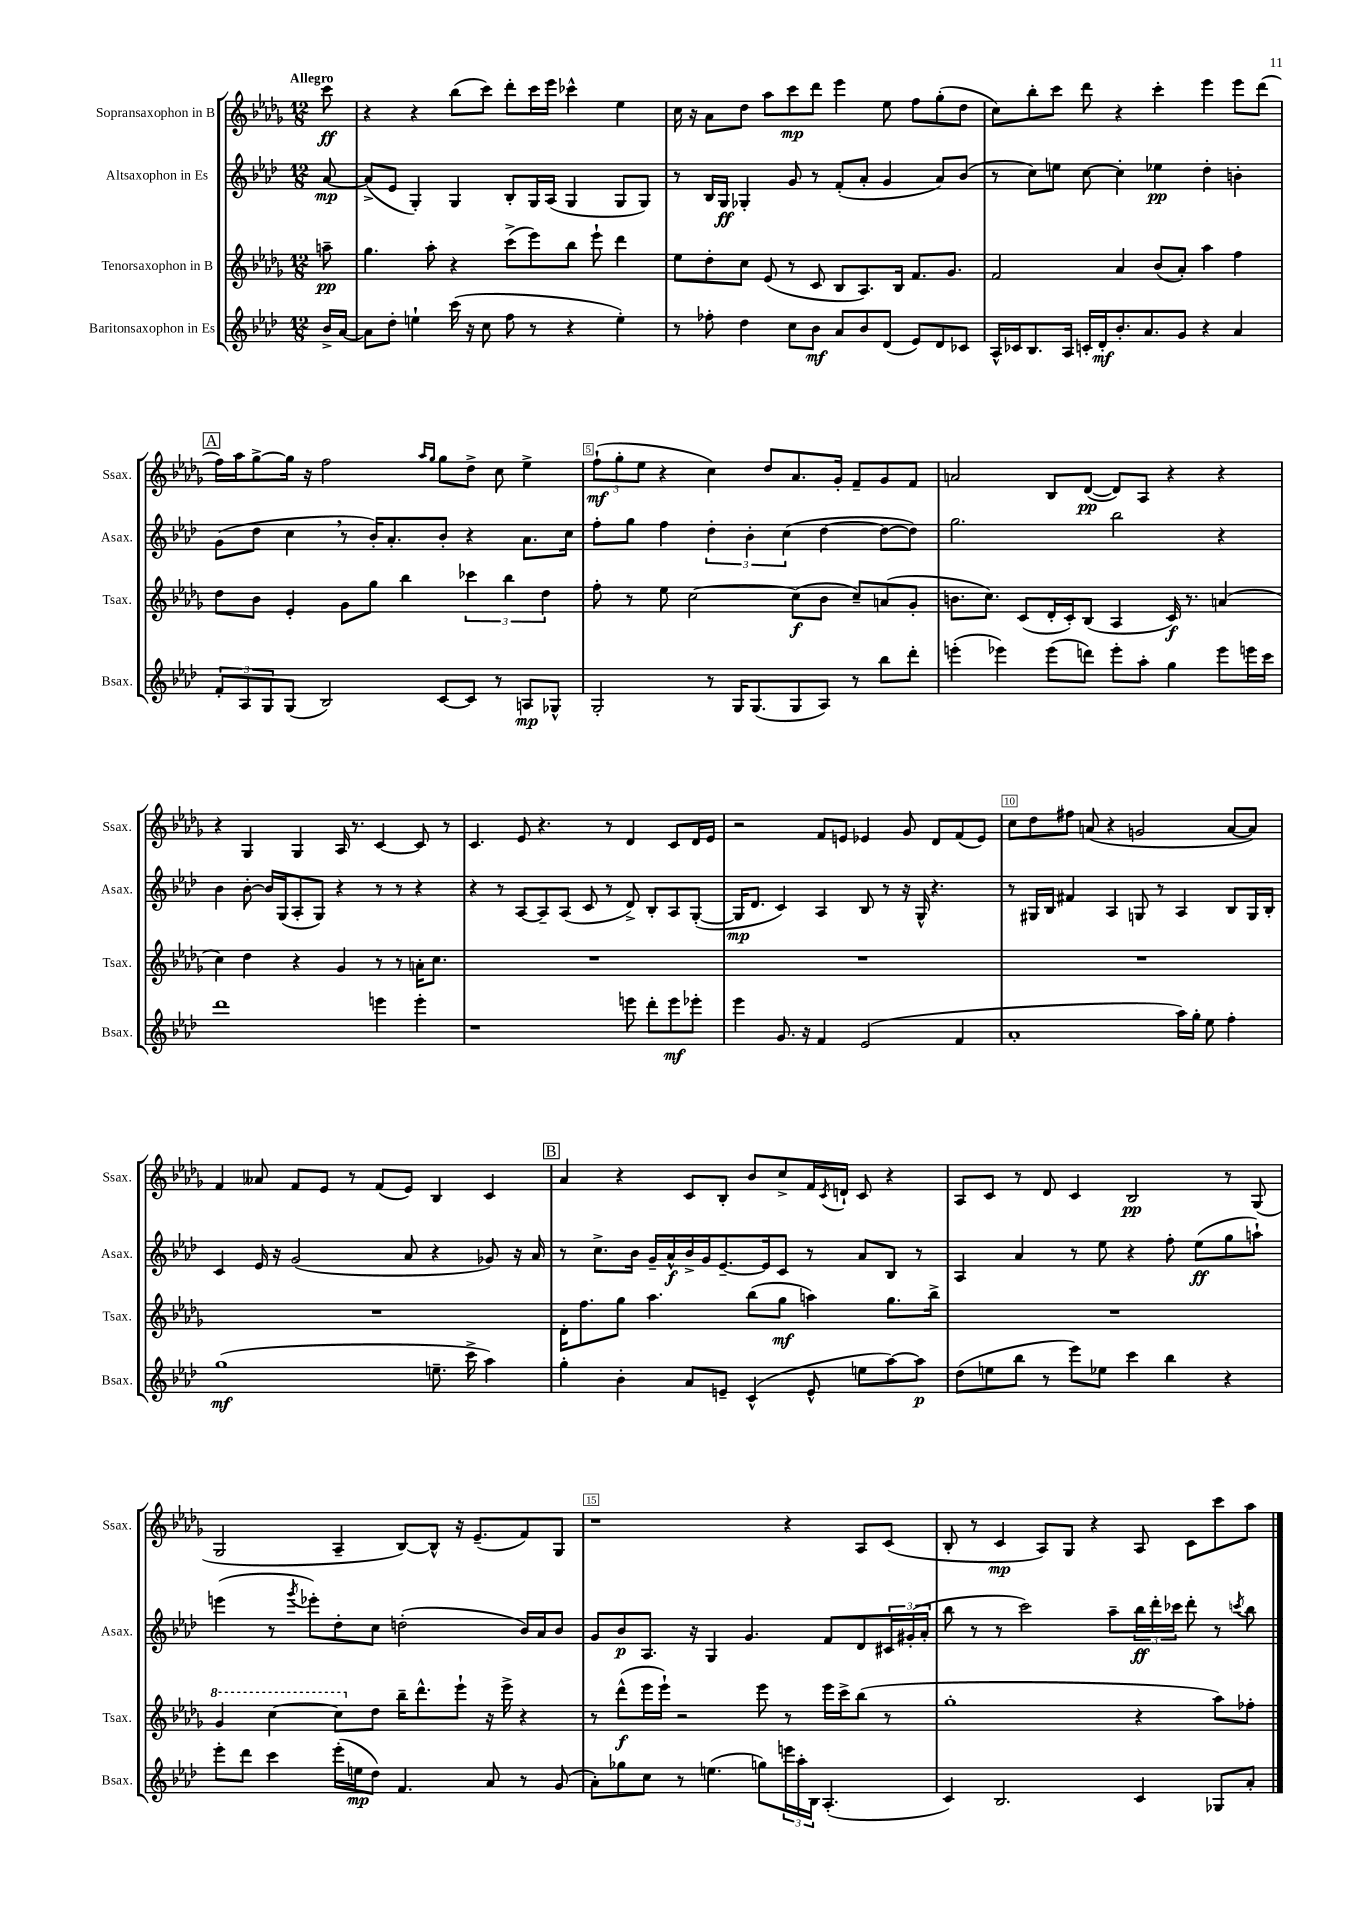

**kern	**dynam	**kern	**dynam	**kern	**dynam	**kern	**dynam
*part4	*part4	*part3	*part3	*part2	*part2	*part1	*part1
*staff4	*staff4	*staff3	*staff3	*staff2	*staff2	*staff1	*staff1
*I"Baritonsaxophon in Es	*	*I"Tenorsaxophon in B	*	*I"Altsaxophon in Es	*	*I"Sopransaxophon in B	*
*I'Bsax.	*	*I'Tsax.	*	*I'Asax.	*	*I'Ssax.	*
*clefG2	*	*clefG2	*	*clefG2	*	*clefG2	*
*k[b-e-a-d-]	*	*k[b-e-a-d-g-]	*	*k[b-e-a-d-]	*	*k[b-e-a-d-g-]	*
*M12/8	*	*M12/8	*	*M12/8	*	*M12/8	*
=	=	=	=	=	=	=	=
!	!	!	!	!	!	!LO:TX:a:B:t=Allegro	!
16b-^/LL	.	8aan~\	pp	[8a-/	mp	8ccc\	ff
[16a-/JJ	.	.	.	.	.	.	.
=1	=1	=1	=1	=1	=1	=1	=1
8a-\L]	.	4.gg-\	.	(8a-^/L]	.	4r	.
8dd-'\J	.	.	.	8e-/J	.	.	.
4een`\	.	.	.	4G'/)	.	4r	.
.	.	8aa-'\	.	.	.	.	.
(16ccc\	.	4r	.	4G/	.	(8bb-\L	.
16r	.	.	.	.	.	.	.
8cc\	.	.	.	.	.	8ccc\J)	.
8ff\	.	(8ccc^\L	.	8B-'/L	.	8ddd-'\L	.
8r	.	8eee-\)	.	16G/L	.	16ccc\L	.
.	.	.	.	(16A-/JJ	.	16eee-\JJ	.
4r	.	8bb-\J	.	4G/	.	4ccc-X^^\	.
.	.	8eee-`\	.	.	.	.	.
4ee'\)	.	4ddd-\	.	8G/L	.	4ee-\	.
.	.	.	.	8G/J)	.	.	.
=2	=2	=2	=2	=2	=2	=2	=2
8r	.	8ee-\L	.	8r	.	16cc\	.
.	.	.	.	.	.	16r	.
8ff-X'\	.	8dd-'\	.	16B-/LL	.	8a-\L	.
.	.	.	.	16G/JJ	ff	.	.
4dd-\	.	8cc\J	.	4G-X'/	.	8dd-\J	.
.	.	(8e-/	.	.	.	8aa-\L	.
8cc\L	.	8r	.	8g/	.	8ccc\	mp
8b-\J	mf	8c/	.	8r	.	8ddd-\J	.
8a-/L	.	8B-/L	.	(8f'/L	.	4eee-\	.
8b-/	.	8.A-/)	.	8a-'/J	.	.	.
(8d-/J	.	.	.	4g/	.	8ee-\	.
.	.	16B-/Jk	.	.	.	.	.
8e-/L)	.	8.f/L	.	.	.	8ff\L	.
8d-/	.	.	.	8a-/L)	.	(8gg-'\	.
.	.	8.g-/J	.	.	.	.	.
8c-X/J	.	.	.	(8b-/J	.	8dd-\J	.
=3	=3	=3	=3	=3	=3	=3	=3
16A-^^/LL	.	2f/	.	8r	.	8cc\L)	.
16c-X/J	.	.	.	.	.	.	.
8.B-/	.	.	.	8cc\L)	.	8bb-'\	.
.	.	.	.	8een\J	.	8ccc\J	.
16A-/Jk	.	.	.	.	.	.	.
16cn'/LL	.	.	.	[8cc\	.	8ddd-\	.
16d-'/J	mf	.	.	.	.	.	.
8.b-'/	.	4a-/	.	4cc'\]	.	4r	.
8.a-/	.	.	.	.	.	.	.
.	.	(8b-/L	.	4ee-X\	pp	4ccc'\	.
8g/J	.	8a-'/J)	.	.	.	.	.
4r	.	4aa-\	.	4dd-'\	.	4eee-\	.
4a-/	.	4ff\	.	4bn'\	.	8eee-\L	.
.	.	.	.	.	.	(8ddd-\J	.
!!LO:LB:g=z
!!LO:REH:place=s1:t=A
=4	=4	=4	=4	=4	=4	=4	=4
12f'/L	.	8dd-\L	.	(8g\L	.	16ff\LL)	.
.	.	.	.	.	.	16aa-\J	.
12A-/	.	.	.	.	.	.	.
.	.	8b-\J	.	8dd-\J	.	[8gg-^\	.
12G/	.	.	.	.	.	.	.
(8G/J	.	4e-'/	.	4cc,\	.	16gg-\Jk]	.
.	.	.	.	.	.	16r	.
2B-/)	.	.	.	.	.	2ff\	.
.	.	8g-\L	.	8r	.	.	.
.	.	8gg-\J	.	16b-'/KL)	.	.	.
.	.	.	.	8.a-'/	.	.	.
.	.	4bb-\	.	.	.	.	.
.	.	.	.	.	.	16qqaa-/LL	.
.	.	.	.	.	.	16qqgg-/JJ	.
[8c/L	.	.	.	8b-'/J	.	8gg-\L	.
8c/J]	.	6ccc-X\	.	4r	.	8dd-^\J	.
8r	.	.	.	.	.	8cc\	.
.	.	6bb-\	.	.	.	.	.
8An/L	mp	.	.	8.a-\L	.	4ee-^\	.
.	.	6dd-\	.	.	.	.	.
8G-X^^/J	.	.	.	.	.	.	.
.	.	.	.	16cc\Jk	.	.	.
=5	=5	=5	=5	=5	=5	=5	=5
2G'/	.	8ff'\	.	8ff'\L	.	(12ff`\L	mf
.	.	.	.	.	.	12gg-'\	.
.	.	8r	.	8gg\J	.	.	.
.	.	.	.	.	.	12ee-\J	.
.	.	8ee-\	.	4ff\	.	4r	.
.	.	[2cc\	.	.	.	.	.
8r	.	.	.	6dd-'\	.	4cc\)	.
16G/KL	.	.	.	.	.	.	.
.	.	.	.	6b-'\	.	.	.
(8.G/	.	.	.	.	.	.	.
.	.	.	.	.	.	8dd-/L	.
.	.	.	.	(6cc\	.	.	.
8G/	.	(8cc\L]	f	.	.	8.a-/	.
8A-/J)	.	8b-\J	.	[4dd-\	.	.	.
.	.	.	.	.	.	16g-'/Jk	.
8r	.	8cc~/L)	.	.	.	8f~/L	.
8bb-\L	.	(8an/	.	8dd-\L_	.	8g-/	.
8ddd-'\J	.	8g-'/J	.	8dd-\J])	.	8f/J	.
=6	=6	=6	=6	=6	=6	=6	=6
(4eeen'\	.	8.bn\L	.	2.gg\	.	2an/	.
.	.	8.cc\J)	.	.	.	.	.
4eee-X\)	.	.	.	.	.	.	.
.	.	(8c/L	.	.	.	.	.
(8eee-\L	.	16d-'/L	.	.	.	8B-/L	.
.	.	16c'/J)	.	.	.	.	.
8dddn\J)	.	(8B-/J	.	.	.	([8d-/J	pp
8eee-'\L	.	4A-/	.	2bb-\	.	8d-/L])	.
8aa-'\J	.	.	.	.	.	8A-/J	.
4gg\	.	16c/)	f	.	.	4r	.
.	.	8.r	.	.	.	.	.
8eee-\L	.	(4an/	.	4r	.	4r	.
16eeen\L	.	.	.	.	.	.	.
16ccc\JJ	.	.	.	.	.	.	.
!!LO:LB:g=z
=7	=7	=7	=7	=7	=7	=7	=7
1ddd-	.	4cc\)	.	4b-\	.	4r	.
.	.	4dd-\	.	[8b-'\	.	4G-/	.
.	.	.	.	16b-/LL]	.	.	.
.	.	.	.	(16G/J	.	.	.
.	.	4r	.	8A-'/	.	4G-/	.
.	.	.	.	8G/J)	.	.	.
.	.	4g-/	.	4r	.	16A-/	.
.	.	.	.	.	.	8.r	.
4eeen\	.	8r	.	8r	.	[4c/	.
.	.	8r	.	8r	.	.	.
4eee'\	.	16an'\KL	.	4r	.	8c/]	.
.	.	8.cc\J	.	.	.	.	.
.	.	.	.	.	.	8r	.
=8	=8	=8	=8	=8	=8	=8	=8
1r	.	1.r	.	4r	.	4.c/	.
.	.	.	.	8r	.	.	.
.	.	.	.	[8A-/L	.	8e-/	.
.	.	.	.	8A-~/]	.	4.r	.
.	.	.	.	(8A-/J	.	.	.
.	.	.	.	8c/	.	.	.
.	.	.	.	8r	.	8r	.
8eeen\	.	.	.	8d-^/)	.	4d-/	.
8ddd-'\L	.	.	.	8B-'/L	.	.	.
8eee\	mf	.	.	8A-/	.	8c/L	.
8eee-X'\J	.	.	.	([8G'/J	.	16d-/L	.
.	.	.	.	.	.	16e-/JJ	.
=9	=9	=9	=9	=9	=9	=9	=9
4eee-\	.	1.r	.	16G/KL]	mp	2r	.
.	.	.	.	8.d-/J	.	.	.
8.g/	.	.	.	4c/)	.	.	.
16r	.	.	.	.	.	.	.
4f/	.	.	.	4A-/	.	8f/L	.
.	.	.	.	.	.	8en/J	.
(2e-/	.	.	.	8B-/	.	4e-X/	.
.	.	.	.	8r	.	.	.
.	.	.	.	16r	.	8g-/	.
.	.	.	.	16G^^/	.	.	.
.	.	.	.	4.r	.	8d-/L	.
4f/	.	.	.	.	.	(8f/	.
.	.	.	.	.	.	8e-/J)	.
=10	=10	=10	=10	=10	=10	=10	=10
1a-'	.	1.r	.	8r	.	8cc\L	.
.	.	.	.	16G#X/LL	.	8dd-\	.
.	.	.	.	16B-/JJ	.	.	.
.	.	.	.	4f#X/	.	8ff#X\J	.
.	.	.	.	.	.	(8an/	.
.	.	.	.	4A-/	.	4r	.
.	.	.	.	8Gn/	.	2gn/	.
.	.	.	.	8r	.	.	.
16aa-\LL)	.	.	.	4A-/	.	.	.
16gg'\JJ	.	.	.	.	.	.	.
8ee-\	.	.	.	.	.	.	.
4ff'\	.	.	.	8B-/L	.	[8a/L	.
.	.	.	.	16G/L	.	8a/J])	.
.	.	.	.	16B-'/JJ	.	.	.
!!LO:LB:g=z
=11	=11	=11	=11	=11	=11	=11	=11
(1gg	mf	1.r	.	4c/	.	4f/	.
.	.	.	.	16e-/	.	8a--X/	.
.	.	.	.	16r	.	.	.
.	.	.	.	(2g/	.	8f/L	.
.	.	.	.	.	.	8e-/J	.
.	.	.	.	.	.	8r	.
.	.	.	.	.	.	(8f/L	.
.	.	.	.	8a-/	.	8e-/J)	.
8.een~\	.	.	.	4r	.	4B-/	.
16ccc^\	.	.	.	.	.	.	.
4aa-\)	.	.	.	8g-X/)	.	4c/	.
.	.	.	.	16r	.	.	.
.	.	.	.	16a-/	.	.	.
!!LO:REH:place=s1:t=B
=12	=12	=12	=12	=12	=12	=12	=12
4gg'\	.	16d-'\KL	.	8r	.	4a-/	.
.	.	8.ff\	.	.	.	.	.
.	.	.	.	8.cc^\L	.	.	.
4b-'\	.	8gg-\J	.	.	.	4r	.
.	.	.	.	16b-\Jk	.	.	.
.	.	4.aa-\	.	16g~/LL	.	.	.
.	.	.	.	16a-^^/	f	.	.
8a-/L	.	.	.	16b-^/	.	8c/L	.
.	.	.	.	16g/J	.	.	.
8en~/J	.	.	.	[8.e-~/	.	8B-'/J	.
(4c^^/	.	(8bb-\L	.	.	.	8b-/L	.
.	.	.	.	16e-/k]	.	.	.
.	.	8gg-\J	mf	8c/J	.	8cc^/	.
8e^^/	.	4aan\)	.	8r	.	16f/L	.
.	.	.	.	.	.	8qc/	.
.	.	.	.	.	.	16dn`/JJ	.
8een\L	.	.	.	8a-/L	.	8c/	.
[8aa-\)	.	8.gg-\L	.	8B-/J	.	4r	.
8aa-\J]	p	.	.	8r	.	.	.
.	.	16bb-^\Jk	.	.	.	.	.
=13	=13	=13	=13	=13	=13	=13	=13
(8dd-\L	.	1.r	.	4A-/	.	8A-/L	.
8een\	.	.	.	.	.	8c/J	.
8bb-\J	.	.	.	4a-/	.	8r	.
8r	.	.	.	.	.	8d-/	.
8eee-\L)	.	.	.	8r	.	4c/	.
8ee-X\J	.	.	.	8ee-\	.	.	.
4ccc\	.	.	.	4r	.	2B-/	pp
4bb-\	.	.	.	8ff'\	.	.	.
.	.	.	.	(8ee-\L	ff	.	.
4r	.	.	.	8gg\	.	8r	.
.	.	.	.	8aan`\J)	.	(8G-/	.
!!LO:LB:g=z
=14	=14	=14	=14	=14	=14	=14	=14
*	*	*8va	*	*	*	*	*
8eee-'\L	.	4gg-/	.	(4eeen\	.	2G-/	.
8ddd-\J	.	.	.	.	.	.	.
4ccc\	.	[4ccc\	.	8r	.	.	.
.	.	.	.	8qggg/	.	.	.
.	.	.	.	8eee-X'\L)	.	.	.
(16eee-'\LL	.	8ccc\L]	.	8dd-'\	.	4A-~/	.
16een\J	mp	.	.	.	.	.	.
*	*	*X8va	*	*	*	*	*
8dd-\J)	.	8dd-\J	.	8cc\J	.	.	.
4.f/	.	16bb-~\KL	.	(2ddn'\	.	[8B-/L)	.
.	.	8.ddd-^^\	.	.	.	.	.
.	.	.	.	.	.	8B-^^/J]	.
.	.	8eee-`\J	.	.	.	16r	.
.	.	.	.	.	.	(8.e-~/L	.
8a-/	.	16r	.	.	.	.	.
.	.	16eee-^\	.	.	.	.	.
8r	.	4r	.	16b-/LL)	.	8f/)	.
.	.	.	.	16a-/J	.	.	.
(8g/	.	.	.	8b-/J	.	8G-/J	.
=15	=15	=15	=15	=15	=15	=15	=15
8a-'\L)	.	8r	.	8g/L	.	1r	.
8gg-X\	.	(8ddd-^^\L	f	8b-/	p	.	.
8cc\J	.	16eee-\L	.	8.A-/J	.	.	.
.	.	16eee-`\JJ)	.	.	.	.	.
8r	.	2r	.	.	.	.	.
.	.	.	.	16r	.	.	.
(4.een\	.	.	.	4G/	.	.	.
.	.	.	.	4.g/	.	.	.
8ggn\L)	.	8eee-\	.	.	.	.	.
24eeen\L	.	8r	.	.	.	4r	.
24aa-'\	.	.	.	.	.	.	.
24B-\JJ	.	.	.	.	.	.	.
(4.A-'/	.	16eee-\LL	.	8f/L	.	.	.
.	.	16ccc^\J	.	.	.	.	.
.	.	(8bb-\J	.	8d-/	.	8A-/L	.
.	.	8r	.	24c#X/L	.	(8c/J	.
.	.	.	.	(24g#X'/	.	.	.
.	.	.	.	24a-'/JJ	.	.	.
=16	=16	=16	=16	=16	=16	=16	=16
4c/)	.	1gg-'	.	8bb-\	.	8B-'/	.
.	.	.	.	8r	.	8r	.
2.B-/	.	.	.	8r	.	4c/	mp
.	.	.	.	2ccc\)	.	.	.
.	.	.	.	.	.	8A-/L)	.
.	.	.	.	.	.	8G-/J	.
.	.	.	.	.	.	4r	.
.	.	.	.	8aa-~\L	.	.	.
4c/	.	4r	.	24bb-\L	ff	8A-/	.
.	.	.	.	24ddd-'\	.	.	.
.	.	.	.	24ccc-X\JJ	.	.	.
.	.	.	.	8ddd-'\	.	8c\L	.
8G-X/L	.	8aa-\L)	.	8r	.	8ccc\	.
.	.	.	.	8qcccn/	.	.	.
8a-'/J	.	8ff-X'\J	.	8bb-\	.	8aa-\J	.
==	==	==	==	==	==	==	==
*-	*-	*-	*-	*-	*-	*-	*-
